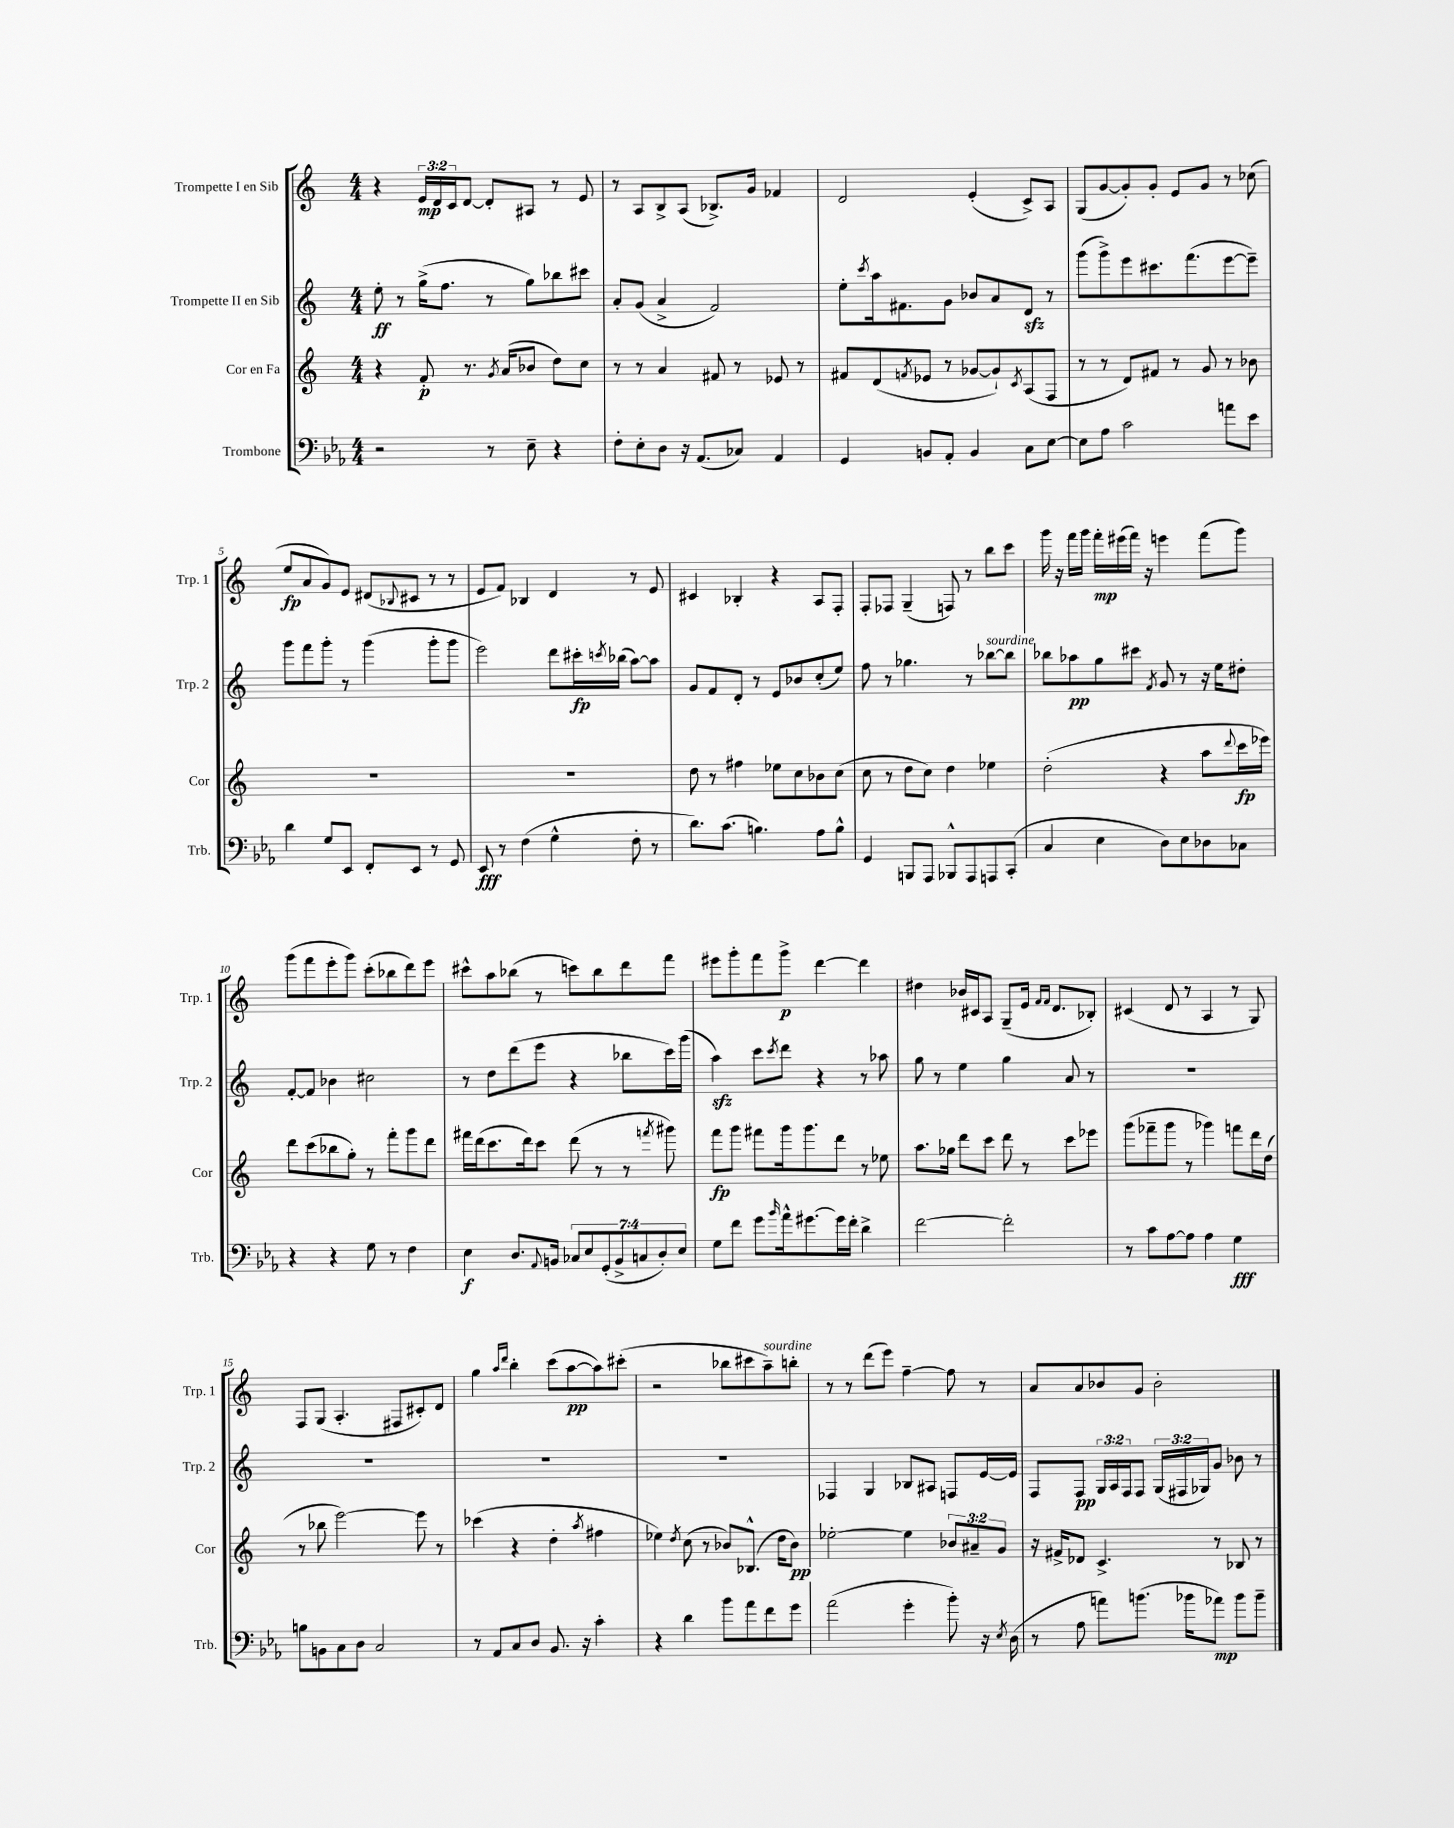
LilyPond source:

<<
\new StaffGroup <<
\new Staff = "s0" \with { instrumentName = "Trompette I en Sib" shortInstrumentName = "Trp. 1" } {
    \clef treble \key c \major \numericTimeSignature \time 4/4 \override Staff.TupletNumber.text = #tuplet-number::calc-fraction-text
    r4 \tuplet 3/2 { e'16\mp d'16 c'16 } d'8~ d'8-. ais8 r8 e'8 |
    r8 a8 b8-> a8( bes8.->) g'16 fes'4 |
    d'2 e'4-.( c'8->) a8 |
    g8( g'8~ g'8-.) g'8-. e'8 g'8 r8 ces''8( |
    e''8\fp a'8 g'8) e'8 dis'8( \appoggiatura { bes8 } cis'8 r8 r8 |
    e'8 f'8) bes4 d'4 r8 e'8 |
    cis'4 bes4-. r4 a8 f8-. |
    f8-. fes8 g4--( f8) r8 b''8 c'''8 |
    g'''16 r16 f'''16 g'''16 f'''16-.\mp eis'''16( f'''16) r16 e'''4 f'''8( g'''8) |
    g'''8( f'''8 e'''8-. g'''8) c'''8-.( bes''8 d'''8) e'''8 |
    cis'''8-^ a''8 bes''8( r8 c'''8) bes''8 d'''8 f'''8 |
    eis'''8 g'''8-. f'''8 g'''8->\p d'''4~ d'''4 |
    dis''4 bes'16 cis'16 a8 g8--( e'16 \grace { f'16 f'16 } d'8. bes8-.) |
    cis'4( d'8 r8 a4 r8 g8) |
    f8 g8( a4.-. fis8 cis'8-.) d'8 |
    g''4 \grace { a''16 d'''16 } b''4-. c'''8( a''8~\pp a''8) cis'''8-.( |
    r2 bes''8 cis'''8 a''8--^\markup { \italic "sourdine" }) b''8-. |
    r8 r8 d'''8( e'''8) f''4~-- f''8 r8 |
    a'8 a'8 bes'8 g'8 bes'2-. \bar "|." |
}
\new Staff = "s1" \with { instrumentName = "Trompette II en Sib" shortInstrumentName = "Trp. 2" } {
    \clef treble \key c \major \numericTimeSignature \time 4/4 \override Staff.TupletNumber.text = #tuplet-number::calc-fraction-text
    e''8-.\ff r8 g''16->( f''8. r8 g''8) bes''8 cis'''8 |
    a'8-. g'8( a'4-> f'2) |
    e''8-. \acciaccatura { c'''8 } a''16 fis'8. g'8 bes'8 a'8 d'8\sfz r8 |
    g'''8( g'''8->) e'''8 cis'''8. f'''8.( e'''8~ e'''8--) |
    g'''8 f'''8 g'''8-. r8 g'''4( g'''8-. g'''8 |
    e'''2) d'''8 cis'''16-.\fp \acciaccatura { c'''8 } bes''16( a''8~) a''8 |
    g'8 f'8 d'8-. r8 e'8 bes'8 c''8-.( e''8) |
    f''8 r8 ges''4. r8 bes''8~^\markup { \italic "sourdine" } bes''8 |
    bes''8 aes''8\pp g''8 cis'''8 \acciaccatura { f'8 } g'8 r8 r16 e''16 dis''8-. |
    f'8~-. f'8 bes'4 cis''2 |
    r8 d''8 d'''8( e'''8 r4 bes''8 c'''16) g'''16( |
    a''4\sfz) c'''8 \acciaccatura { c'''8 } d'''8 r4 r8 aes''8 |
    g''8 r8 e''4 g''4 a'8 r8 |
    R1 |
    R1 |
    R1 |
    R1 |
    fes4 g4 bes8 ais8 f8 e'16~ e'16 |
    f8 f8\pp \tuplet 3/2 { g16 a16 f16 } f8 \tuplet 3/2 { g16( fis16 ges16) } g'8 bes'8 r8 \bar "|." |
}
\new Staff = "s2" \with { instrumentName = "Cor en Fa" shortInstrumentName = "Cor" } {
    \clef treble \key c \major \numericTimeSignature \time 4/4 \override Staff.TupletNumber.text = #tuplet-number::calc-fraction-text
    r4 f'8-.\p r8. \acciaccatura { g'8 } a'16( bes'8 d''8) c''8 |
    r8 r8 a'4 fis'8 r8 ees'8 r8 |
    fis'8 d'8( \acciaccatura { f'8 } ees'8 r8 ges'8~ ges'8-!) \acciaccatura { c'8 } a8( f8 |
    r8 r8 d'8) fis'8 r8 g'8 r8 bes'8 |
    R1 |
    R1 |
    d''8 r8 fis''4 ees''8 c''8 bes'8 c''8( |
    c''8 r8 d''8 c''8) d''4 ees''4 |
    d''2-.( r4 a''8 \appoggiatura { d'''8 } c'''16\fp ees'''16) |
    d'''8 c'''8( bes''8 g''8-.) r8 f'''8-. g'''8 d'''8 |
    fis'''16 d'''16( c'''8. d'''16) c'''8 d'''8( r8 r8 \acciaccatura { f'''8 } gis'''8) |
    f'''8\fp g'''8 fis'''8 g'''16 g'''8. d'''8 r8 ees''8 |
    a''8. ges''16 d'''8 c'''8 d'''8 r8 c'''8 ees'''8 |
    g'''8( fes'''8-- g'''8 r8 ges'''4) f'''8 d'''16 d''16( |
    r8 bes''8 e'''2~) e'''8 r8 |
    ces'''4( r4 d''4-. \acciaccatura { a''8 } fis''4 |
    ees''4) \acciaccatura { d''8 } c''8( r8 bes'8) bes8.-^( d''16 bes'8\pp) |
    ees''2~-. ees''4 \tuplet 3/2 { bes'8 ais'8-- g'8 } |
    r16 fis'16-> des'8 c'4.-> r8 bes8 r8 \bar "|." |
}
\new Staff = "s3" \with { instrumentName = "Trombone" shortInstrumentName = "Trb." } {
    \clef bass \key ees \major \numericTimeSignature \time 4/4 \override Staff.TupletNumber.text = #tuplet-number::calc-fraction-text
    r2 r8 ees8-- r4 |
    f8-. ees8-. d8 r16 aes,8.( ces8) aes,4 |
    g,4 b,8 aes,8-. b,4 c8 ees8~ |
    ees8 aes8 c'2 a'8 ees'8 |
    d'4 g8 ees,8 f,8-. ees,8 r8 g,8 |
    ees,8\fff r8 f4( g4-^ f8-. r8 |
    d'8.) c'8.( b4.) aes8 b8-^ |
    g,4 b,,8 aes,,8 bes,,8-^ aes,,8 a,,8 c,8-.( |
    c4 ees4 d8) ees8 des8 ces8 |
    r4 r4 g8 r8 f4 |
    ees4\f d8. \appoggiatura { aes,8 } b,16 \tuplet 7/4 { ces8 ees8 g,8-.( b,8-> c8 d8-.) ees8 } |
    g8 f'8 g'8 \grace { bes'16 } aes'16-^ gis'8.~ gis'16 f'16-. d'4-> |
    f'2~ f'2-. |
    r8 c'8 aes8~ aes8 aes4 g4\fff |
    b8 b,8 c8 d8 c2 |
    r8 aes,8 c8 d8 bes,8. r16 c'4-. |
    r4 d'4 bes'8 aes'8 f'8 g'8 |
    aes'2( g'4-. bes'8-.) r16 \acciaccatura { ees8 } d16( |
    r8 aes8 a'8) b'8.( bes'16 aes'8\mp) bes'8 bes'8-- \bar "|." |
}
>>
>>
